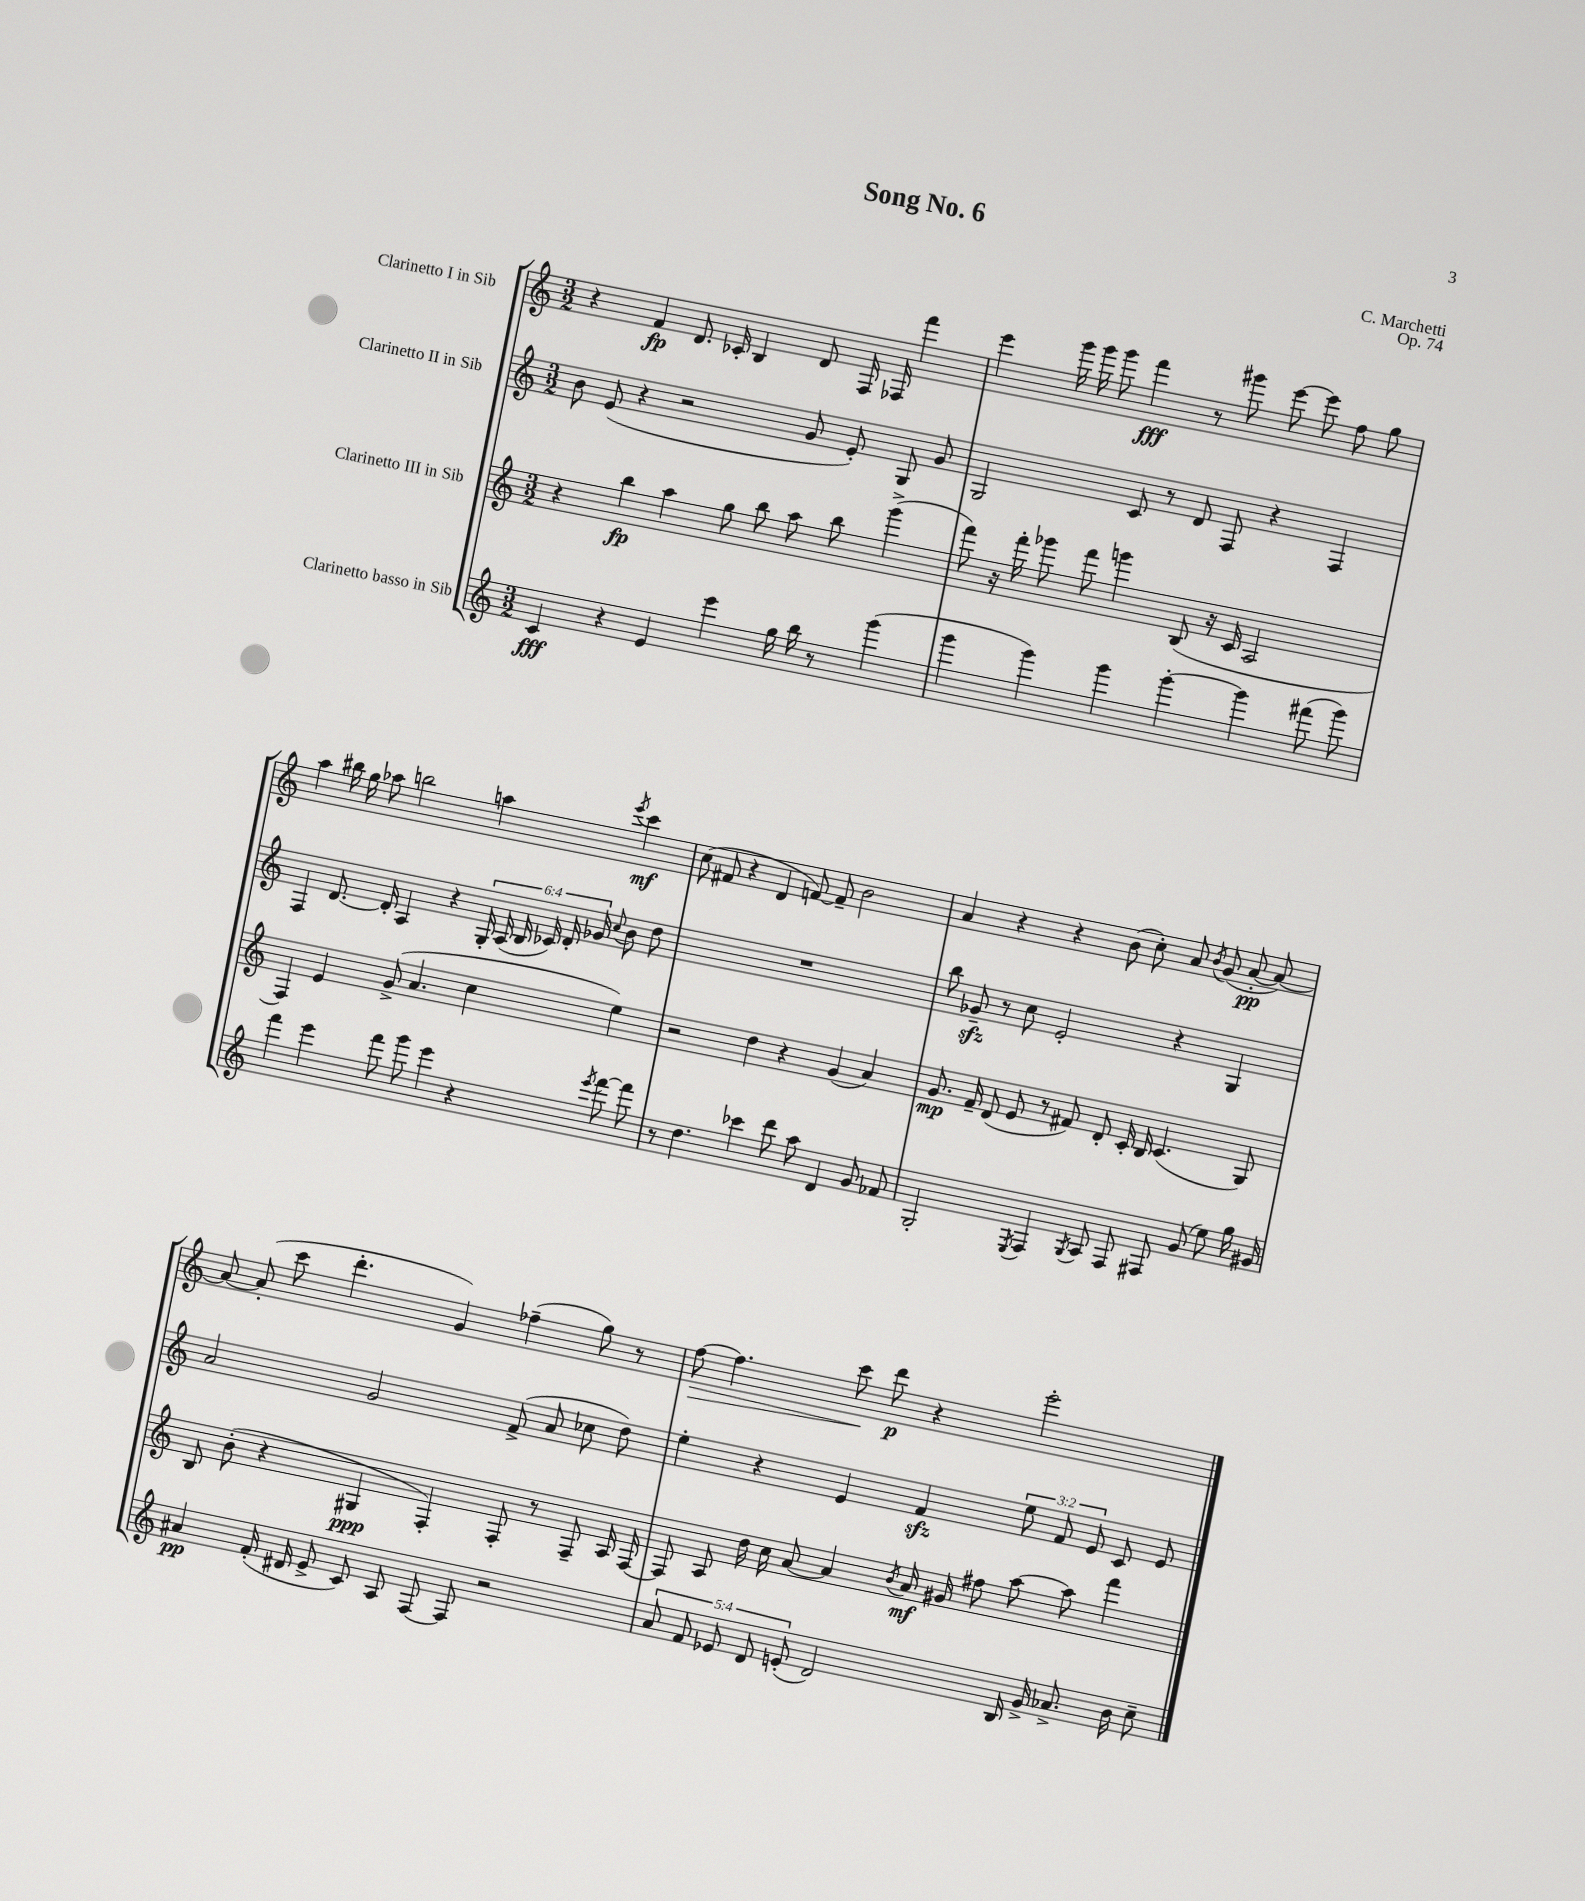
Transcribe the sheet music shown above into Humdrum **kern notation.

**kern	**kern	**kern	**kern
*staff4	*staff3	*staff2	*staff1
*clefG2	*clefG2	*clefG2	*clefG2
*k[]	*k[]	*k[]	*k[]
*M3/2	*M3/2	*M3/2	*M3/2
4c	4r	8b	4r
.	.	(8e	.
4r	4bb	4r	4f
4e	4aa	2r	8.d
.	.	.	16c-'
4eee	8gg	.	4B
.	8bb	.	.
16gg	8aa	8g	8d
16bb	.	.	.
8r	8bb	8e')	16F
.	.	.	16F-
(4ggg	(4ggg^	8G	4fff
.	.	8g	.
=	=	=	=
4ggg	8fff)	2G	4eee
.	16r	.	.
.	16fff'	.	.
4ggg)	8ggg-	.	16ggg
.	.	.	16ggg
.	8fff	.	8ggg
4ggg	4ggg	8c	4fff
.	.	8r	.
[4ggg'	(8B	8d	8r
.	16r	8F	8ggg#
.	16c	.	.
4ggg]	2A	4r	[8eee
.	.	.	8eee]
(8fff#	.	4F	8ff
8ggg)	.	.	8gg
=	=	=	=
4fff	4F)	4F	4aa
4eee	4e	[8.d	16bb#
.	.	.	16gg
.	.	.	8aa-
.	.	16d']	.
8fff	(8g^	4A	2bb
8ggg	4.a	.	.
4eee	.	4r	.
4r	4cc	24G'	4aa
.	.	(24A	.
.	.	24B	.
.	.	24c-)	.
.	.	24d'	.
.	.	24g-	.
8qeee	.	8qqcc	8qeee
[8fff	4ee)	8b	4ccc
8fff]	.	8dd	.
=	=	=	=
8r	2r	1.r	(8cc
4.dd	.	.	8f#
.	.	.	4r
4ccc-	4dd	.	4d
8ddd	4r	.	[8f)
8aa	.	.	8f~]
4d	(4g	.	2b
8g	4a)	.	.
8f-	.	.	.
=	=	=	=
2G'	8.g	8bb	4a
.	.	8g-~	.
.	16f~	.	.
.	(8d	8r	4r
.	8e	8cc	.
8qE	.	.	.
4F	8r	2e'	4r
.	8f#)	.	.
8qG	.	.	.
8A	8d'	.	(8b
8F	16c'	.	8cc')
.	16B	.	.
8F#	(4.c	4r	8a
.	.	.	8qb
(8g	.	.	(8g
8ee)	.	4G	[8a'
16gg	8G)	.	8a_)
16g#	.	.	.
=	=	=	=
4a#	8B	2a	8a_
.	(8b'	.	(8a']
(16f'	4r	.	8ccc
16d#	.	.	.
8e^	.	.	4.ddd'
8c)	4G#	2g	.
8A	.	.	.
[8F	4F')	.	4g)
8F]	.	.	.
2r	8F'	(8f^	(4ff-~
.	8r	8a	.
.	8F~	8cc-	8gg)
.	16A	8dd)	8r
.	[16F	.	.
=	=	=	=
10a	8F]	4ee'	[8ff
10f	.	.	.
.	8A	.	4.ff]
10e-	.	.	.
.	16dd	4r	.
10d	.	.	.
.	16cc	.	.
.	[8a	.	.
(10e'	.	.	.
2d)	4a]	4e	8ccc
.	.	.	8ddd
.	8qb	.	.
.	16a	4f	4r
.	16g#	.	.
.	8ff#	.	.
16B	[8aa	12ee	2eee'
16g^	.	.	.
.	.	12f	.
8.a-^	8aa]	.	.
.	.	12e	.
.	4fff	8c	.
16b	.	.	.
8cc~	.	8e	.
==	==	==	==
*-	*-	*-	*-
